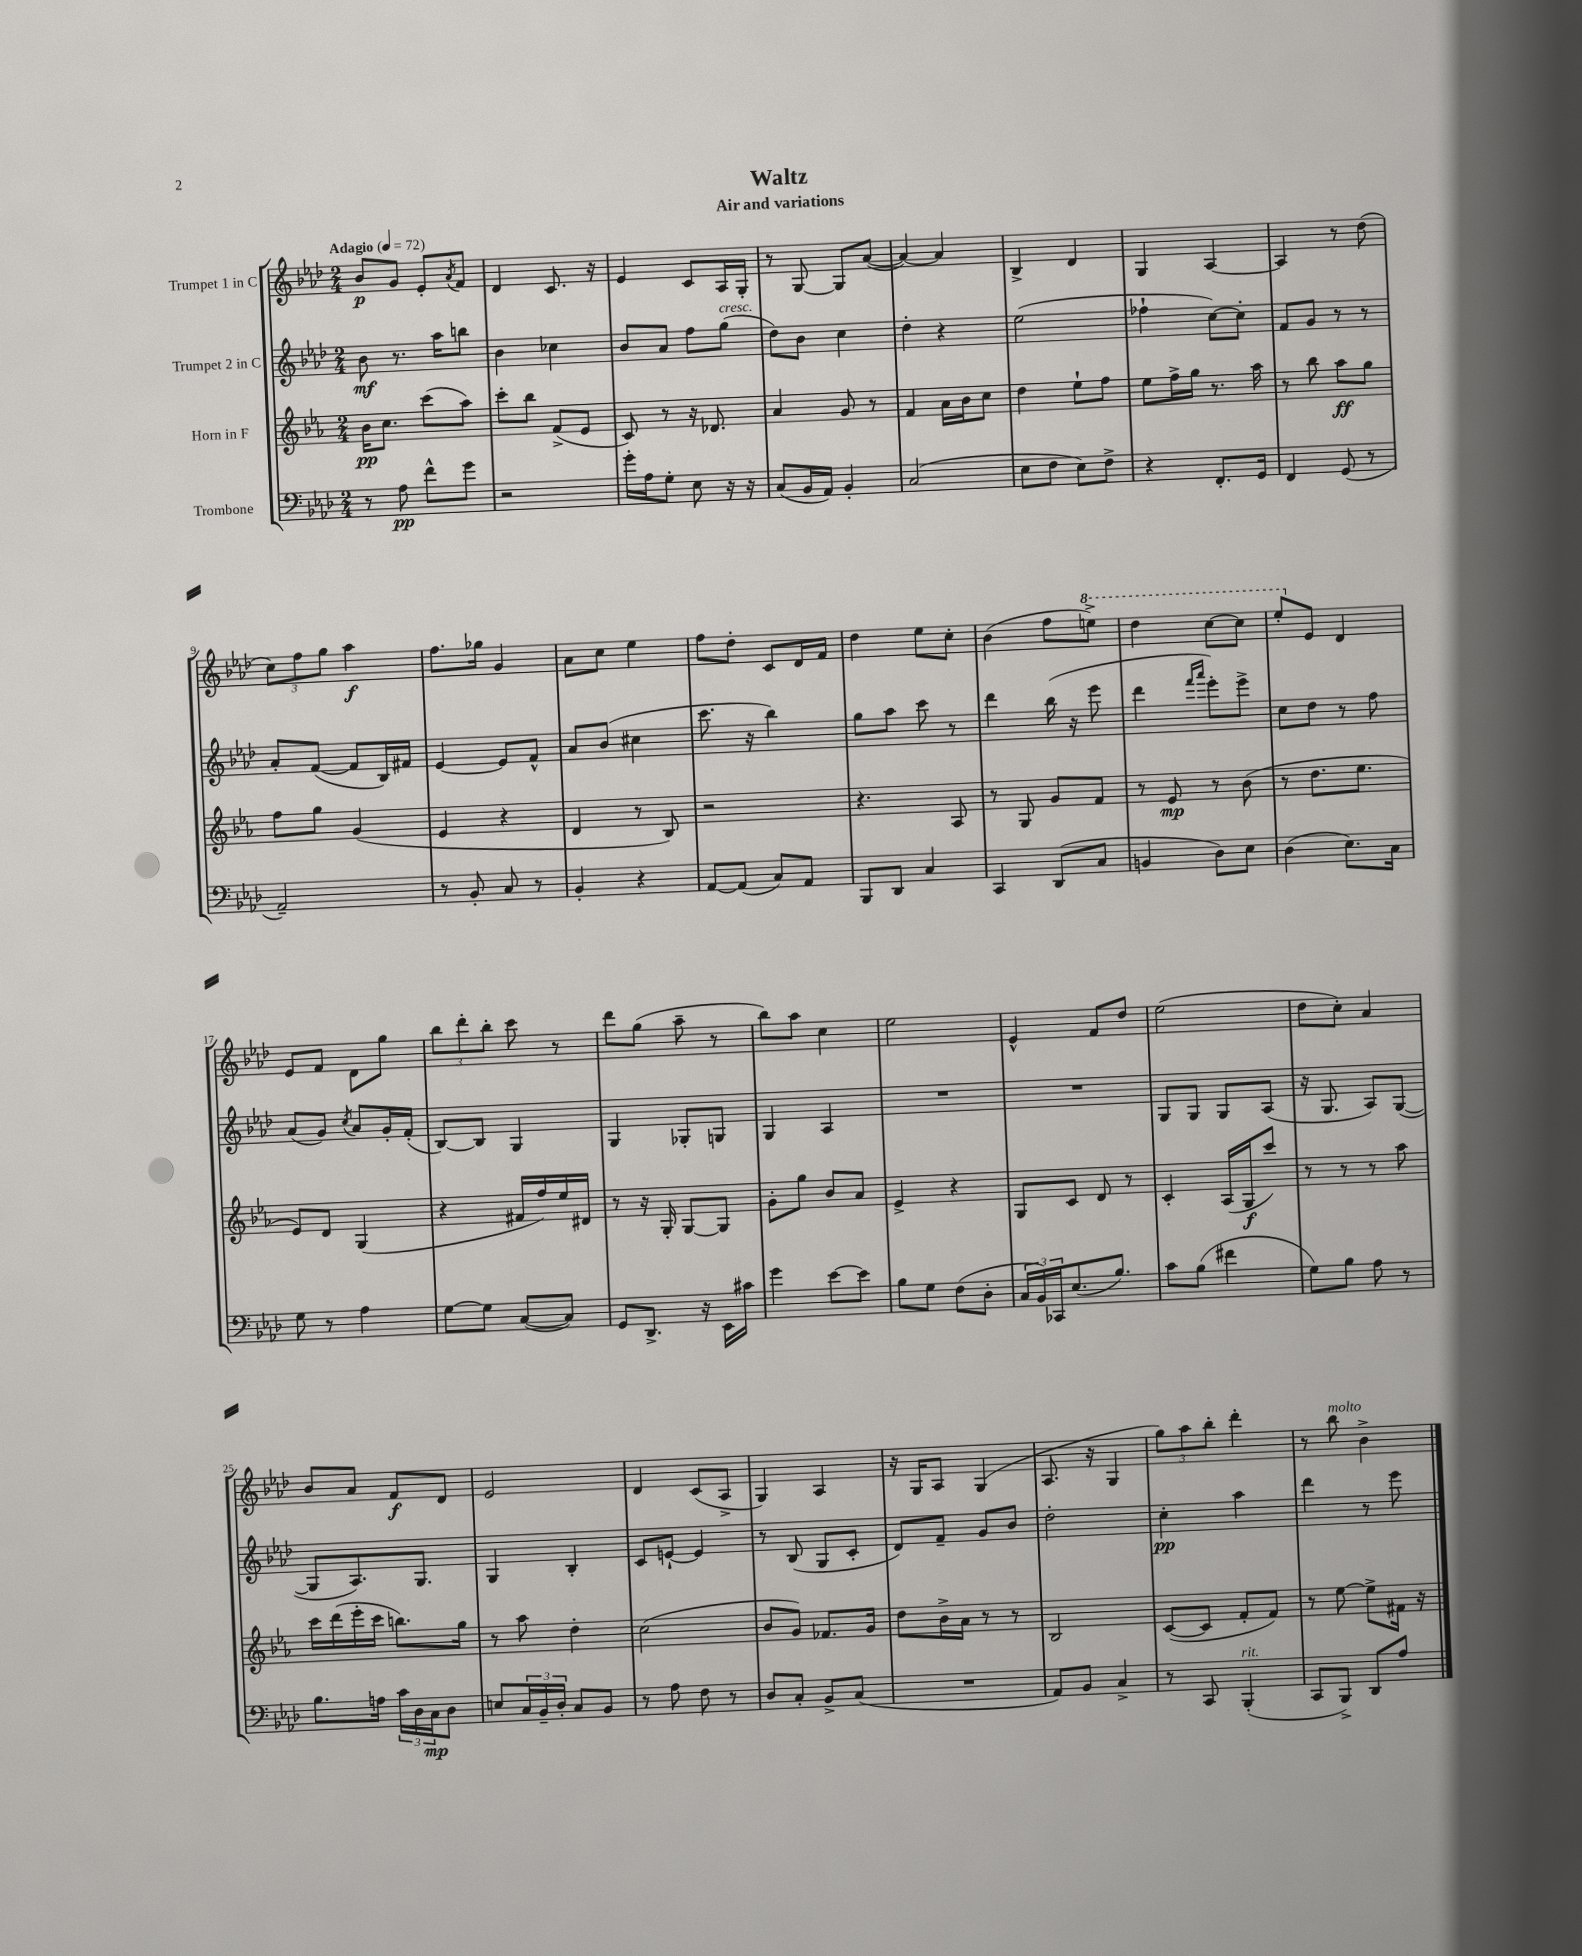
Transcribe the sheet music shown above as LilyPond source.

\header { title = "Waltz" subtitle = "Air and variations" }
<<
\new StaffGroup <<
\new Staff = "s0" \with { instrumentName = "Trumpet 1 in C" } {
    \clef treble \key aes \major \numericTimeSignature \time 2/4 \tempo "Adagio" 4 = 72
    bes'8\p g'8 ees'8-. \acciaccatura { aes'8 } f'8 |
    des'4 c'8. r16 |
    ees'4 c'8 aes16 g16-. |
    r8 g8~ g8 aes'8~( |
    aes'4~) aes'4 |
    bes4-> des'4 |
    g4 aes4~ |
    aes4 r8 des''8( |
    \tuplet 3/2 { c''8) f''8 g''8 } aes''4\f |
    f''8. ges''16 g'4 |
    aes'8 c''8 ees''4 |
    f''8 des''8-. c'8 des'16 f'16 |
    des''4 ees''8 c''8-. |
    bes'4( f''8 \ottava #1 e'''8->) |
    des'''4 c'''8~ c'''8 |
    ees'''8-. \ottava #0 ees'8 des'4 |
    ees'8 f'8 des'8 g''8 |
    \tuplet 3/2 { bes''8 des'''8-. bes''8-. } c'''8 r8 |
    des'''8 g''8( aes''8-- r8 |
    bes''8) aes''8 c''4 |
    ees''2 |
    ees'4-^ f'8 des''8 |
    ees''2( |
    des''8 c''8-.) aes'4 |
    bes'8 aes'8 f'8\f des'8 |
    ees'2 |
    des'4 c'8( aes8-> |
    g4) aes4 |
    r16 g16 aes8 g4( |
    aes8. r16 g4 |
    \tuplet 3/2 { g''8) aes''8 bes''8-. } des'''4-. |
    r8 bes''8^\markup { \italic "molto" } bes'4-> \bar "|." |
}
\new Staff = "s1" \with { instrumentName = "Trumpet 2 in C" } {
    \clef treble \key aes \major \numericTimeSignature \time 2/4
    bes'8\mf r8. aes''16 b''8 |
    bes'4 ces''4 |
    bes'8 aes'8 f''8 g''8^\markup { \italic "cresc." }( |
    des''8) bes'8 c''4 |
    des''4-. r4 |
    ees''2( |
    fes''4-! c''8~) c''8-. |
    f'8 g'8 r8 r8 |
    aes'8-. f'8~( f'8 bes16) fis'16 |
    ees'4~ ees'8 f'8-^ |
    aes'8 bes'8( cis''4 |
    c'''8. r16 bes''4) |
    g''8 aes''8 c'''8 r8 |
    des'''4 bes''16( r16 ees'''8 |
    des'''4 \grace { f'''16 aes'''16 } ees'''8-.) ees'''8-> |
    c''8 des''8 r8 f''8 |
    aes'8( g'8) \acciaccatura { c''8 } aes'8 g'16-. f'16-.( |
    bes8~) bes8 g4 |
    g4 ges8-. g8 |
    g4 aes4 |
    R2 |
    R2 |
    g8 g8 g8 aes8( |
    r16 g8. aes8) g8~( |
    g8 aes8.) g8. |
    g4 bes4-. |
    c'8 e'8~-! e'4 |
    r8 bes8( g8 c'8-. |
    des'8) f'8-- g'8 bes'8 |
    des''2-. |
    c''4-.\pp aes''4 |
    des'''4 r8 ees'''8 \bar "|." |
}
\new Staff = "s2" \with { instrumentName = "Horn in F" } {
    \clef treble \key ees \major \numericTimeSignature \time 2/4
    bes'16\pp c''8. c'''8( aes''8) |
    c'''8-. bes''8 f'8->( ees'8 |
    c'8) r8 r16 des'8. |
    aes'4 g'8 r8 |
    f'4 aes'16 bes'16 c''8 |
    d''4 ees''8-! f''8 |
    ees''8 f''16-> g''16 r8. aes''16 |
    r8 bes''8 aes''8\ff g''8 |
    f''8 g''8 g'4( |
    ees'4 r4 |
    d'4 r8 bes8) |
    r2 |
    r4. aes8 |
    r8 g8 g'8 f'8 |
    r8 ees'8\mp r8 bes'8( |
    r8 d''8. ees''8. |
    ees'8) d'8 g4( |
    r4 fis'16 f''16) ees''16 dis'16 |
    r8 r16 g16-. g8~ g8 |
    g'8-. g''8 bes'8 aes'8 |
    ees'4-> r4 |
    g8 c'8 d'8 r8 |
    c'4-. aes16( g16\f c'''8) |
    r8 r8 r8 aes''8 |
    c'''16 d'''16( ees'''16-. c'''16 b''8.) g''16 |
    r8 aes''8 d''4-. |
    c''2( |
    bes'8 g'8) fes'8. g'16 |
    d''8 bes'16-> aes'16 r8 r8 |
    bes2 |
    c'8~( c'8 f'8-. f'8) |
    r8 ees''8~ ees''8-> fis'16 r16 \bar "|." |
}
\new Staff = "s3" \with { instrumentName = "Trombone" } {
    \clef bass \key aes \major \numericTimeSignature \time 2/4
    r8 aes8\pp f'8-^ g'8 |
    r2 |
    g'16-. aes16 g8-. ees8 r16 r16 |
    c8( bes,16 aes,16) bes,4-. |
    c2( |
    ees8 f8 ees8) f8-> |
    r4 f,8.-. g,16 |
    f,4 g,8( r8 |
    aes,2--) |
    r8 bes,8-. c8 r8 |
    bes,4-. r4 |
    aes,8~ aes,8( c8) aes,8 |
    bes,,8 des,8 c4 |
    c,4 des,8( c8 |
    b,4 des8) ees8 |
    des4( ees8.) c16 |
    g8 r8 aes4 |
    g8~ g8 c8~( c8) |
    g,8 des,8.-> r16 ees,16 cis'16 |
    g'4 ees'8~ ees'8 |
    bes8 g8 f8( des8-. |
    \tuplet 3/2 { c16 bes,16) ces,16 } ees8.( bes8.) |
    c'8 bes8( fis'4 |
    g8) bes8 aes8 r8 |
    bes8. a16 \tuplet 3/2 { c'16 des16 c16\mp } des8 |
    e8 \tuplet 3/2 { c16 bes,16-- des16-. } c8 bes,8 |
    r8 aes8 f8 r8 |
    des8 c8-. bes,8-> c8( |
    R2 |
    aes,8) bes,8 c4-> |
    r8 c,8 bes,,4-.^\markup { \italic "rit." }( |
    c,8 bes,,8->) des,8 aes8 \bar "|." |
}
>>
>>
